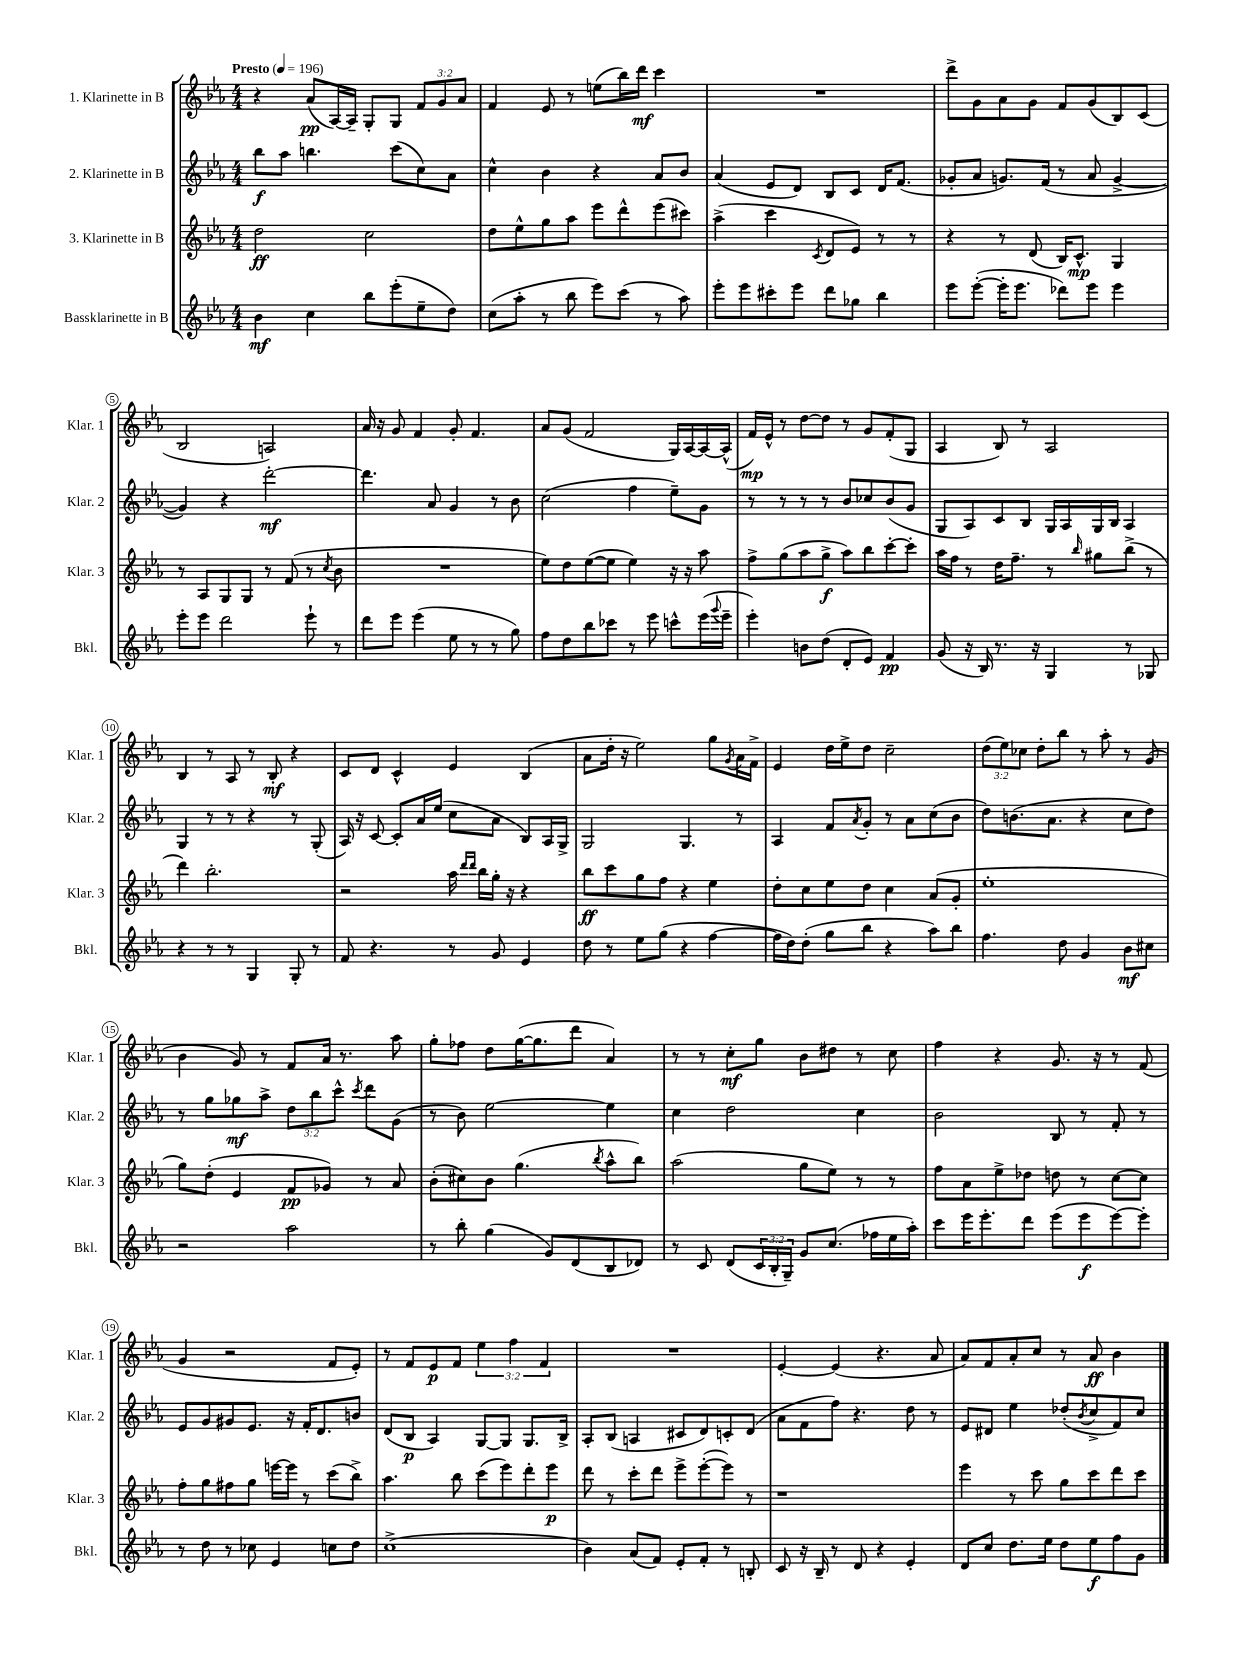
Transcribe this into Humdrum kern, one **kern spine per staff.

**kern	**kern	**kern	**kern
*staff4	*staff3	*staff2	*staff1
*clefG2	*clefG2	*clefG2	*clefG2
*k[b-e-a-]	*k[b-e-a-]	*k[b-e-a-]	*k[b-e-a-]
*M4/4	*M4/4	*M4/4	*M4/4
*MM196	*MM196	*MM196	*MM196
4b-	2dd	8bb-	4r
.	.	8aa-	.
4cc	.	4.bb	(8a-
.	.	.	[16A-)
.	.	.	16A-~]
8bb-	2cc	.	8G'
(8eee-'	.	(8ccc	8G
8ee-~	.	8cc)	12f
.	.	.	12g
8dd)	.	8a-	.
.	.	.	12a-
=	=	=	=
(8cc	8dd	4cc^^	4f
8aa-'	8ee-^^	.	.
8r	8gg	4b-	8e-
8bb-	8aa-	.	8r
8eee-)	8eee-	4r	(8ee
(8ccc	8ddd^^	.	16bb-)
.	.	.	16ddd
8r	(8eee-	8a-	4ccc
8aa-)	8ccc#)	8b-	.
=	=	=	=
8eee-'	(4aa-^	(4a-	1r
8eee-	.	.	.
8ccc#'	4ccc	8e-	.
8eee-	.	8d)	.
.	8qc	.	.
8ddd	8d	8B-	.
8gg-	8e-)	8c	.
4bb-	8r	16d	.
.	.	(8.f	.
.	8r	.	.
=	=	=	=
8eee-	4r	8g-'	8ddd^
([8eee-'	.	8a-	8g
16eee-']	8r	8.g)	8a-
8.eee-	.	.	.
.	(8d	.	8g
.	.	(16f	.
8ddd-)	16B-)	8r	8f
.	8.c^^	.	.
8eee-	.	8a-	(8g
4eee-	4G	[4g^	8B-)
.	.	.	(8c
=	=	=	=
8eee-'	8r	4g])	2B-
8eee-	8A-	.	.
2ddd	8G	4r	.
.	8G	.	.
.	8r	[2ddd'	2A)
.	(8f	.	.
8eee-`	8r	.	.
.	8qcc	.	.
8r	8b-	.	.
=	=	=	=
8ddd	1r	4.ddd]	16a-
.	.	.	16r
8eee-	.	.	8g
(4eee-	.	.	4f
.	.	8a-	.
8ee-	.	4g	8g'
8r	.	.	4.f
8r	.	8r	.
8gg)	.	8b-	.
=	=	=	=
8ff	8ee-)	(2cc	8a-
8dd	8dd	.	(8g
8bb-	([8ee-	.	2f
8ccc-	8ee-]	.	.
8r	4ee-)	4ff	.
8eee-	.	.	.
8ccc^^	16r	8ee-~)	16G)
.	16r	.	[16A-
(16eee-	8aa-	8g	16A-_
8qqggg	.	.	.
16eee-~	.	.	(16A-^^]
=	=	=	=
4eee-')	8ff^	8r	16f)
.	.	.	16e-^^
.	(8gg	8r	8r
8b	8aa-	8r	[8dd
(8dd	8gg^	8r	8dd]
8d'	8aa-)	8b-	8r
8e-)	8bb-	8cc-	8g
4f	[8ccc'	(8b-	(8f'
.	8ccc']	8g	8G
=	=	=	=
(8g	16aa-	8G	4A-
.	16ff	.	.
16r	8r	8A-)	.
16B-)	.	.	.
8.r	16dd	8c	8B-)
.	8.ff~	.	.
.	.	8B-	8r
16r	.	.	.
4G	8r	16G	2A-
.	.	16A-	.
.	16qqbb-	.	.
.	8gg#	16G	.
.	.	16B-	.
8r	(8bb-^	4A-	.
8G-	8r	.	.
=	=	=	=
4r	4ddd)	4G	4B-
8r	2.bb-'	8r	8r
8r	.	8r	8A-
4G	.	4r	8r
.	.	.	8B-'
8G'	.	8r	4r
8r	.	(8G'	.
=	=	=	=
8f	2r	16A-)	8c
.	.	16r	.
4.r	.	[8c	8d
.	.	8c']	4c^^
.	.	16a-	.
.	.	(16ee-	.
8r	16aa-	8cc	4e-
.	16qqddd	.	.
.	16qqddd	.	.
.	16bb-	.	.
8g	16gg'	8a-	.
.	16r	.	.
4e-	4r	8B-)	(4B-
.	.	16A-	.
.	.	16G^	.
=	=	=	=
8dd	8bb-	2G	8a-
8r	8ccc	.	16dd'
.	.	.	16r
8ee-	8gg	.	2ee-)
(8gg	8ff	.	.
4r	4r	4.G	.
[4ff	4ee-	.	8gg
.	.	.	8qg
.	.	8r	16a-
.	.	.	16f^
=	=	=	=
16ff]	8dd'	4A-	4e-
16dd)	.	.	.
(8dd'	8cc	.	.
8gg	8ee-	8f	16dd
.	.	.	16ee-^
.	.	8qa-	.
8bb-	8dd	8g'	8dd
4r	4cc	8r	2cc~
.	.	8a-	.
8aa-)	(8a-	(8cc	.
8bb-	8g'	8b-	.
=	=	=	=
4.ff	1ee-'	8dd)	(12dd
.	.	.	12ee-)
.	.	(8.b	.
.	.	.	12cc-
.	.	.	8dd'
.	.	8.a-	.
8dd	.	.	8bb-
4g	.	4r	8r
.	.	.	8aa-'
8b-	.	8cc	8r
8cc#	.	8dd)	(8g
=	=	=	=
2r	8gg)	8r	4b-
.	(8dd'	8gg	.
.	4e-	8gg-	8g)
.	.	8aa-^	8r
2aa-	8f	12dd	8f
.	.	12bb-	.
.	8g-)	.	16a-
.	.	12ccc^^	.
.	.	.	8.r
.	.	8qccc	.
.	8r	8ddd	.
.	8a-	(8g	8aa-
=	=	=	=
8r	(8b-'	8r	8gg'
8bb-'	8cc#)	8b-)	8ff-
(4gg	8b-	[2ee-	8dd
.	(4.gg	.	([16gg
.	.	.	8.gg]
8g)	.	.	.
(8d	.	.	8ddd
.	8qbb-	.	.
8B-	8aa-^^	4ee-]	4a-)
8d-)	8bb-)	.	.
=	=	=	=
8r	(2aa-	4cc	8r
8c	.	.	8r
(8d	.	2dd	8cc'
24c	.	.	8gg
24B-'	.	.	.
24G~)	.	.	.
8g	8gg	.	8b-
(8.cc	8ee-)	.	8dd#
.	8r	4cc	8r
16ff-	.	.	.
16ee-	8r	.	8cc
16aa-')	.	.	.
=	=	=	=
8ccc	8ff	2b-	4ff
16eee-	8a-	.	.
8.eee-'	.	.	.
.	8ee-^	.	4r
8ddd	8dd-	.	.
(8eee-	8dd	8B-	8.g
8eee-	8r	8r	.
.	.	.	16r
[8eee-)	[8cc	8f'	8r
8eee-']	8cc]	8r	(8f
=	=	=	=
8r	8ff'	8e-	4g
8dd	8gg	8g	.
8r	8ff#	8g#	2r
8cc-	8gg	8.e-	.
4e-	[16eee	.	.
.	16eee]	16r	.
.	8r	16f'	.
.	.	8.d	.
8cc	(8ccc	.	8f
8dd	8bb-^)	8b	8e-')
=	=	=	=
(1cc^	4.aa-	(8d	8r
.	.	8B-	8f
.	.	4A-)	8e-
.	8bb-	.	8f
.	(8ccc	[8G	6ee-
.	8eee-)	8G]	.
.	.	.	6ff
.	8ddd'	8.G	.
.	.	.	6f
.	8eee-	.	.
.	.	16B-^	.
=	=	=	=
4b-)	8ddd	8A-'	1r
.	8r	(8B-	.
(8a-	8ccc'	4A	.
8f)	8ddd	.	.
8e-'	8eee-^	8c#	.
8f'	([8eee-'	8d)	.
8r	8eee-])	8c'	.
8B'	8r	(8d	.
=	=	=	=
8c	1r	8a-	[4e-'
16r	.	8f	.
16B-~	.	.	.
8r	.	8ff)	(4e-]
8d	.	4.r	.
4r	.	.	4.r
4e-'	.	8dd	.
.	.	8r	8a-
=	=	=	=
8d	4eee-	8e-	8a-)
8cc	.	8d#	8f
8.dd	8r	4ee-	8a-'
.	8ccc	.	8cc
16ee-	.	.	.
8dd	8gg	(8dd-'	8r
.	.	8qb-	.
8ee-	8ccc	8cc^	8a-
8ff	8ddd	8f)	4b-
8g	8ccc	8cc	.
==	==	==	==
*-	*-	*-	*-
